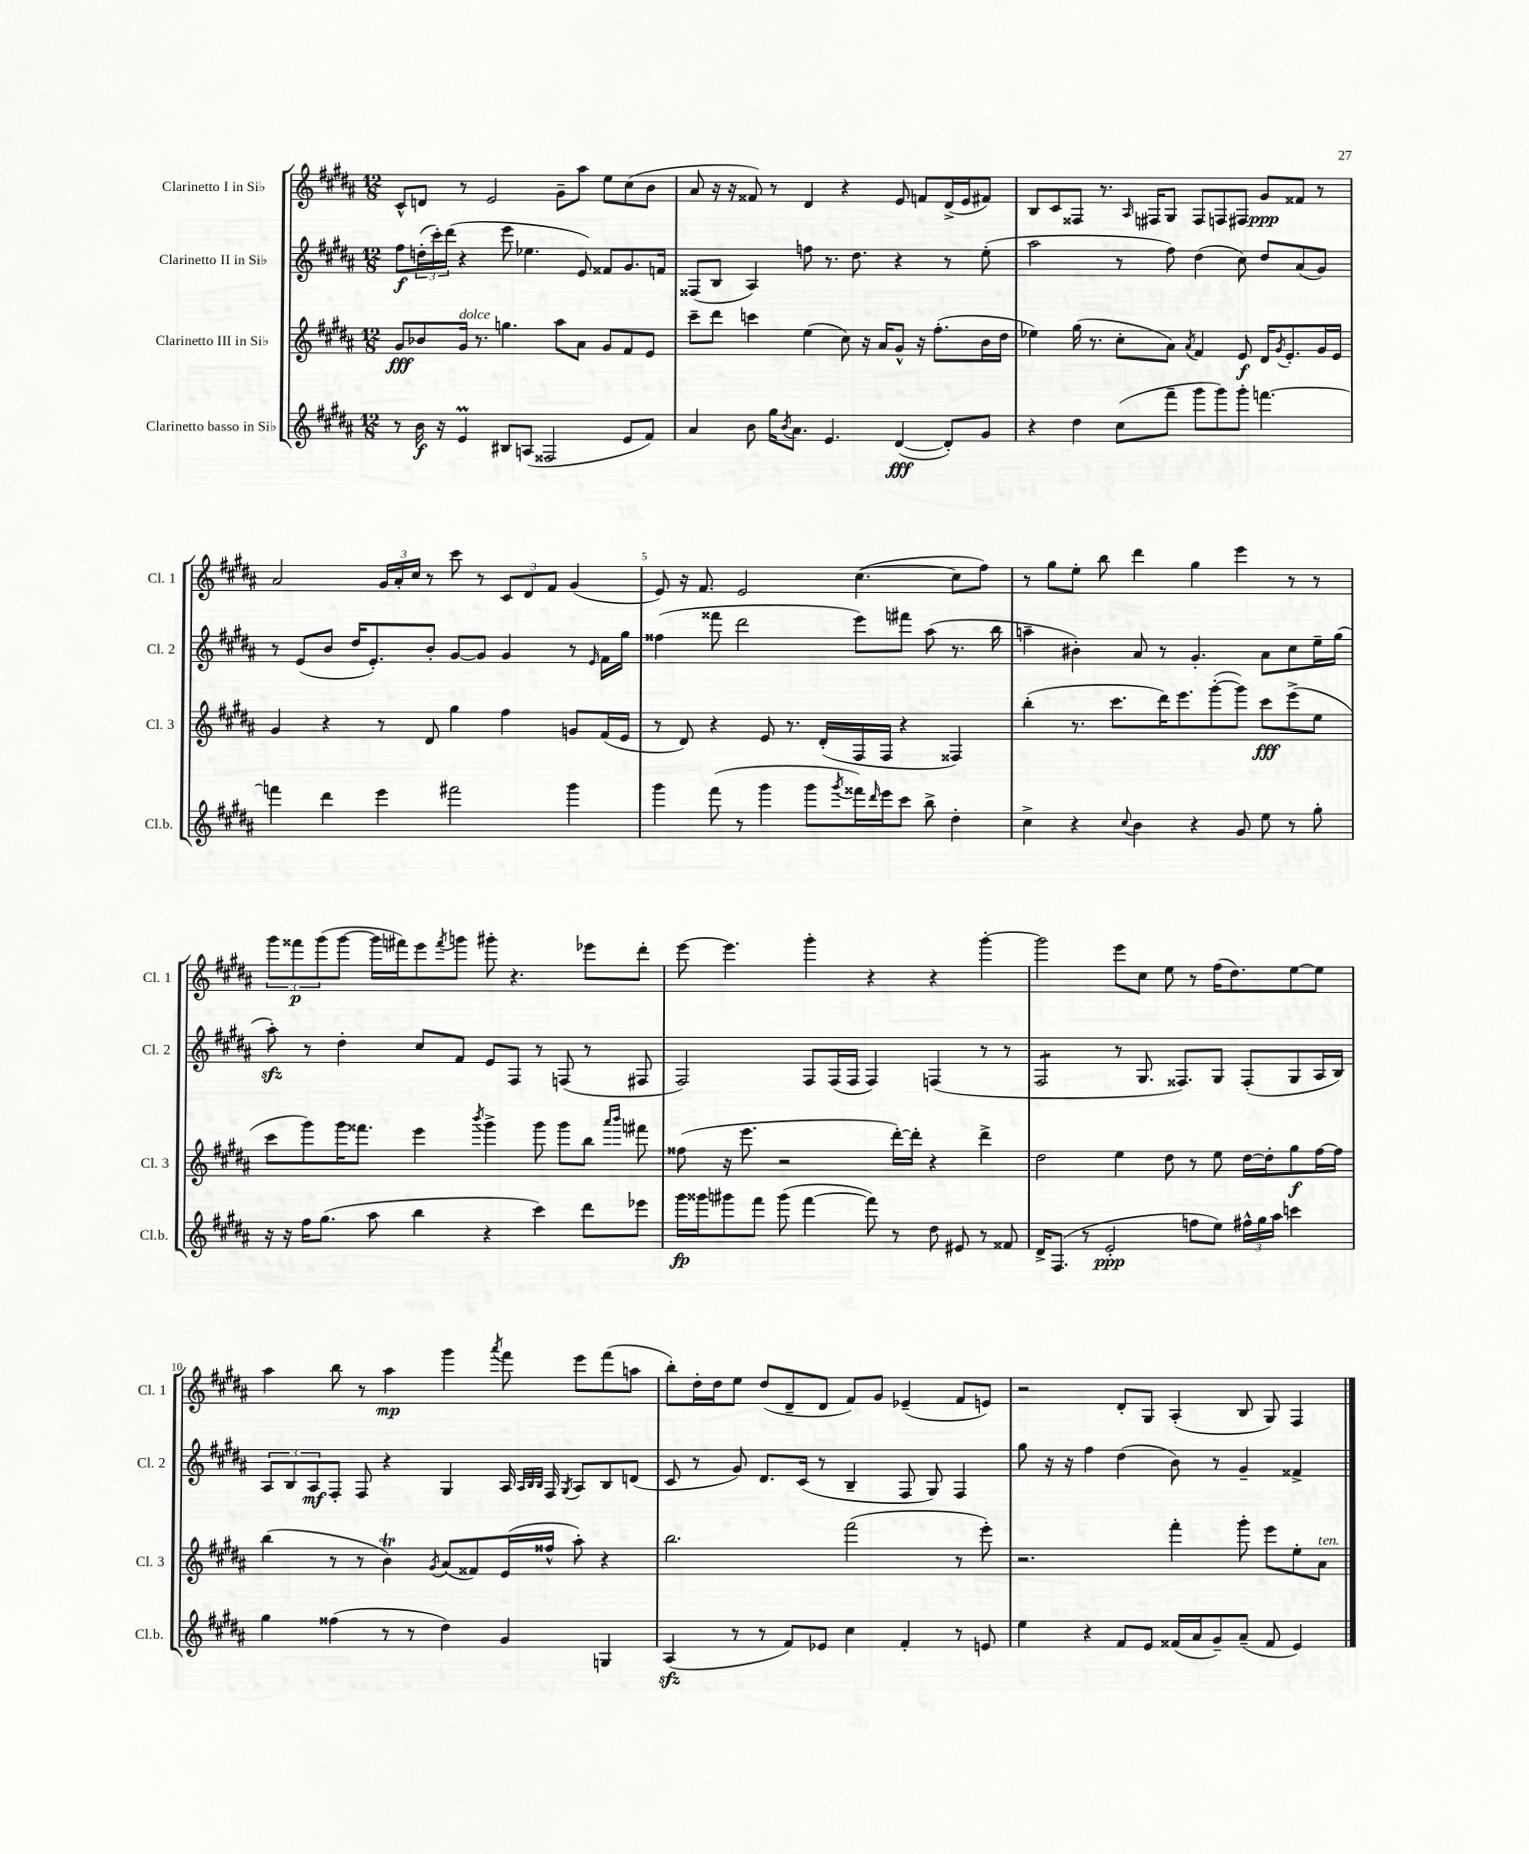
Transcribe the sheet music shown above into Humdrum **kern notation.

**kern	**kern	**kern	**kern
*staff4	*staff3	*staff2	*staff1
*clefG2	*clefG2	*clefG2	*clefG2
*k[f#c#g#d#a#]	*k[f#c#g#d#a#]	*k[f#c#g#d#a#]	*k[f#c#g#d#a#]
*M12/8	*M12/8	*M12/8	*M12/8
8r	8g#	8ff#	8c#^^
16b	8b-	(24dd'	8d
.	.	24ccc#')	.
16r	.	.	.
.	.	(24ddd#	.
4e	16g#	4r	8r
.	8.r	.	.
.	.	.	2e
8B#	4.gg	8eee	.
(8A	.	4.ee-	.
2F##	.	.	.
.	8aa#	.	8g#~
.	8a#	8e)	8aa#
.	8g#	8f##	8ee
8e	8f#	8.g#	(8cc#
8f#)	8e	.	8b
.	.	16f	.
=	=	=	=
4a#	8ccc#~	(8F##	8a#
.	8ddd#	8B	16r
.	.	.	16r
8b	4ccc	4A#)	8f##)
16gg#	.	.	8r
8qb	.	.	.
8.a#	.	.	.
.	(4ee	8ff	4d#
4.e	.	8.r	.
.	8cc#)	.	4r
.	.	8.dd#	.
.	16r	.	.
.	16a#	.	.
([4d#	8g#^^	4r	8e
.	16r	.	8f
.	(8.ff#'	.	.
8d#'])	.	8r	(16d#^
.	.	.	16e
8g#	16b	(8ee'	8f#)
.	16dd#	.	.
=	=	=	=
4r	4ee-)	2aa#	8B
.	.	.	8c#
4dd#	(16gg#	.	8F##
.	8.r	.	.
.	.	.	8.r
(8cc#	8cc#'	8r	.
.	.	.	16qqA#
.	.	.	16F#
8fff#~	8a#)	8ff#)	8G#
.	8qa#	.	.
8ggg#	4f#	(4dd#	8F#
8ggg#)	.	.	8F
8ggg#'	8e	8cc#)	8F#
[4.fff	16d#	8dd#	8g#
.	8qg#	.	.
.	8.e'	.	.
.	.	(8a#	8f##
.	16g#	8g#)	8r
.	16e	.	.
=	=	=	=
4fff]	4g#	8r	2a#
.	.	(8e	.
4ddd#	4r	8b	.
.	.	16dd#	.
.	.	8.e')	.
4eee	8r	.	24g#
.	.	.	24a#'
.	.	.	24cc#
.	8d#	8b'	8r
2fff#	4gg#	[8g#	8ccc#
.	.	8g#]	8r
.	4ff#	4g#	12c#
.	.	.	12d#
.	.	.	12f#
4ggg#	8g	8r	(4g#
.	.	16qqe	.
.	(16f#	16f#	.
.	16e	16gg#	.
=	=	=	=
4ggg#	8r	(4ff##	8e)
.	8d#)	.	16r
.	.	.	8.f#
(8fff#	4r	8fff##	.
8r	.	2ddd#	2e
4ggg#	8e	.	.
.	8.r	.	.
8ggg#	.	.	.
.	(16d#'	.	.
8qggg#	.	.	.
16fff##)	16F#	8eee)	([4.cc#
16qqddd#	.	.	.
16eee	16F#	.	.
8ccc#	4r	8fff#	.
8bb^	.	(8aa#	.
4dd#'	4F##)	8.r	8cc#]
.	.	.	8ff#)
.	.	16bb	.
=	=	=	=
4cc#^	(4bb'	4aa~	8r
.	.	.	8gg#
4r	8.r	4b#')	8ee'
.	.	.	8bb
.	8.ccc#	.	.
8qqcc#	.	.	.
4b	.	8a#	4ddd#
.	16ddd#)	8r	.
.	8.eee	.	.
4r	.	4.g#'	4gg#
.	([8ggg#'	.	.
8g#	8ggg#])	.	4eee
8ee	8ccc#	8a#	.
8r	(8eee^	8cc#	8r
8gg#'	8ee	16ee~	8r
.	.	(16gg#	.
=	=	=	=
16r	8ccc#	8aa#')	12ggg#
16r	.	.	.
.	.	.	12fff##
16ff#	8ggg#)	8r	.
.	.	.	(12ggg#
(8.gg#	.	.	.
.	16ggg#	4dd#'	[8ggg#
.	8.fff##	.	.
8aa#	.	.	16ggg#]
.	.	.	16fff#)
4bb	4eee	8cc#	8eee
.	.	.	8qfff#
.	.	8f#	8ggg
.	8qbbb	.	.
4r	4ggg#^	8e	8ggg#'
.	.	8F#	4.r
4ccc#)	8ggg#	8r	.
.	8ggg#	(8F	.
8ddd#	8bb	8r	8eee-
.	16qqaaa#	.	.
.	16qqbbb	.	.
8eee-	8fff#	8F#	8ddd#'
=	=	=	=
16ggg#	(8ff##	2F#)	[8eee
16ggg##	.	.	.
8ggg#	16r	.	4.eee]
.	8.eee	.	.
8fff#	.	.	.
(8ggg#	2r	.	.
[4fff#	.	8F#	4ggg#'
.	.	(16F#	.
.	.	16F#	.
8fff#])	.	4F#)	4r
8r	[16ddd#')	.	.
.	16ddd#']	.	.
8dd#	4r	(4F	4r
8e#	.	.	.
8r	4ddd#^	8r	[4ggg#'
8f##	.	8r	.
=	=	=	=
16d#^	2dd#	2F#	2ggg#]
(8.F#	.	.	.
8r	.	.	.
2e'	.	.	.
.	4ee	8r	8eee
.	.	8.G#	8cc#
.	8dd#	.	8ee
.	.	8.F##)	.
8ff	8r	.	8r
8ee)	8ee	8G#	(16ff#
.	.	.	8.dd#)
24ff#^^	[16dd#	(8F##'	.
24gg#	.	.	.
.	16dd#']	.	.
24aa#	.	.	.
4ccc	8gg#	8G#	[8ee
.	[16ff#	16A#	8ee]
.	16ff#]	16B)	.
=	=	=	=
4gg#	(4bb	12A#	4aa#
.	.	12B	.
.	.	12A#	.
(4ff##	8r	8F#'	8bb
.	8r	8F#	8r
8r	4b)	4r	4aa#
8r	.	.	.
.	8qg#	.	.
4dd#)	(8a#	4G#	4ggg#
.	8f##)	.	.
.	.	.	8qaaa#
4g#	(16e	16A#	8fff#
.	.	32qqA#	.
.	.	32qqB	.
.	.	32qqB	.
.	16ff##^^	16F#	.
.	.	8qG#	.
.	8aa#')	8A#	8eee
4G	4r	8B	(8fff#
.	.	(8d	8aa
=	=	=	=
(4A#	2.bb	8c#	8bb')
.	.	8r	16dd#'
.	.	.	16dd#
8r	.	8g#)	8ee
8r	.	8.d#	(8dd#
8f#)	.	.	8d#~
.	.	(16c#	.
8e-	.	8r	8d#
4cc#	(2fff#	4B~	8f#)
.	.	.	8g#
4f#'	.	8F#	(4e-~
.	.	8G#)	.
8r	8r	4F#	8f#
8e	8eee')	.	8e)
=	=	=	=
4ee	2.r	8gg#	2r
.	.	16r	.
.	.	16r	.
4r	.	4ff#	.
8f#	.	(4dd#	8d#'
8e	.	.	8G#
(16f##	4fff#'	8b)	(4A#'
16a#	.	.	.
8g#~)	.	8r	.
(8a#~	8ggg#'	4g#~	8B
8f##	8eee	.	8G#)
4e)	8ee'	4f##^	4F#
.	8a#	.	.
==	==	==	==
*-	*-	*-	*-
